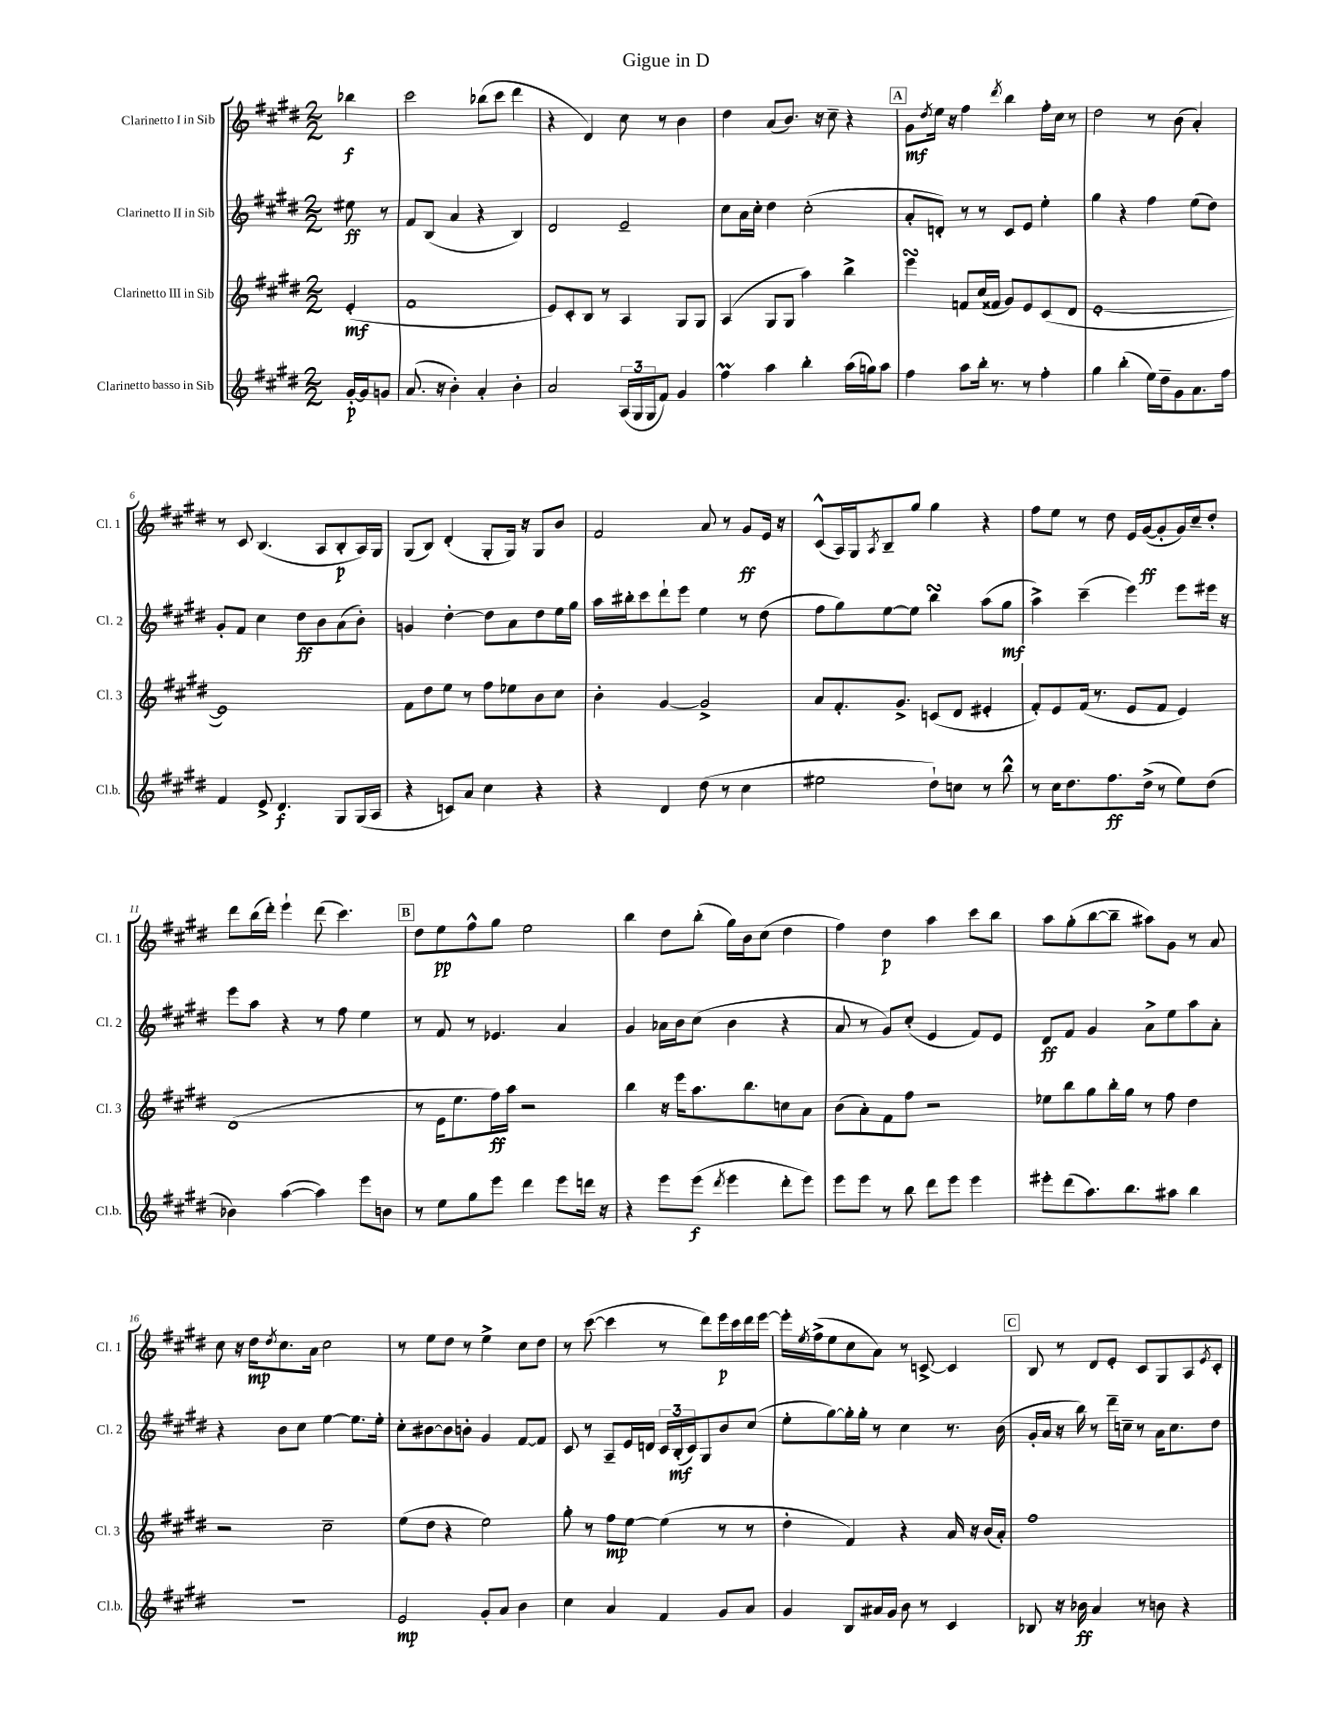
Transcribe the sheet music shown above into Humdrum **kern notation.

**kern	**kern	**kern	**kern
*staff4	*staff3	*staff2	*staff1
*clefG2	*clefG2	*clefG2	*clefG2
*k[f#c#g#d#]	*k[f#c#g#d#]	*k[f#c#g#d#]	*k[f#c#g#d#]
*M2/2	*M2/2	*M2/2	*M2/2
[16g#'	(4e'	8ee#	4bb-
16g#]	.	.	.
8g	.	8r	.
=	=	=	=
(8.a	1f#	8f#	2ccc#
.	.	(8B	.
16r	.	.	.
4b')	.	4a	.
4a'	.	4r	(8bb-
.	.	.	8ccc#
4b'	.	4B)	4ddd#
=	=	=	=
2a	8e)	2d#	4r
.	8c#'	.	.
.	8B	.	4d#)
.	8r	.	.
(24A	4A	2e~	8cc#
24G#	.	.	.
24G#	.	.	.
8f#)	.	.	8r
4g#	8G#	.	4b
.	8G#	.	.
=	=	=	=
4ff#	(4A	8cc#	4dd#
.	.	16a	.
.	.	16cc#'	.
4aa	8G#	4dd#	(8a
.	8G#	.	8.b)
4bb'	4aa)	(2cc#'	.
.	.	.	16r
.	.	.	8cc#~
(16aa	4bb^	.	4r
16gg)	.	.	.
8aa	.	.	.
=	=	=	=
4ff#	4eee	8a'	8g#
.	.	.	8qdd#
.	.	8d')	16ee
.	.	.	16r
8aa	8f	8r	4ff#
16bb'	(16cc#	8r	.
8.r	16f##	.	.
.	.	.	8qddd#
.	8g#)	8c#	4bb
8r	8e	8e	.
4ff#'	(8c#	4ee'	16ff#'
.	.	.	16cc#
.	8d#	.	8r
=	=	=	=
4gg#	[1e'	4gg#	2dd#
(4bb'	.	4r	.
16ee)	.	4ff#	8r
16dd#~	.	.	.
8g#	.	.	(8b
8.a	.	(8ee	4a')
.	.	8dd#)	.
16ff#	.	.	.
=	=	=	=
4f#	1e])	8g#'	8r
.	.	8f#	8c#
8e^	.	4cc#	(4.B
4.d#	.	.	.
.	.	8dd#	.
.	.	8b	8A
8G#	.	(8a	8B'
(16G#	.	8b')	16A)
16A	.	.	16G#
=	=	=	=
4r	8f#	4g	(8G#
.	8dd#	.	8B)
8c)	8ee	[4dd#'	(4d#'
8a	8r	.	.
4cc#	8ff#	8dd#]	8G#'
.	8ee-	8a	16G#)
.	.	.	16r
4r	8b	8dd#	8G#
.	8cc#	16ee	8b
.	.	16gg#	.
=	=	=	=
4r	4b'	16aa	2f#
.	.	16bb#'	.
.	.	8ccc#	.
4d#	[4g#	8ddd#`	.
.	.	8eee	.
(8dd#	2g#^]	4ee	8a
8r	.	.	8r
4cc#	.	8r	8g#
.	.	(8dd#	16e
.	.	.	16r
=	=	=	=
2ee#	8a	8ff#	(8c#^^
.	8.f#'	8gg#)	16A)
.	.	.	16G#
.	.	.	8qA
.	.	[8ee	8B~
.	8.g#^	.	.
.	.	8ee]	8gg#
8dd#`)	(8c	4bb	4gg#
8cc	8d#	.	.
8r	4e#'	(8aa	4r
8bb^^	.	8gg#	.
=	=	=	=
8r	8f#')	4aa^)	8ff#
16cc#	8e	.	8ee
8.dd#	.	.	.
.	(16f#	(4ccc#~	8r
.	8.r	.	.
8.ff#	.	.	8dd#
.	8e	4eee)	16e
(16dd#^	.	.	([16g#
8r	8f#	.	8g#']
8ee)	4e)	8eee	16g#)
.	.	.	16cc#~
(8dd#	.	16eee#	8dd#'
.	.	16r	.
=	=	=	=
4b-)	(1d#	8eee	8ddd#
.	.	8aa	(16bb
.	.	.	16ddd#')
([4aa	.	4r	4eee`
4aa])	.	8r	(8ddd#
.	.	8ff#	4.ccc#)
8eee	.	4ee	.
8b	.	.	.
=	=	=	=
8r	8r	8r	8dd#
8ee	16e	8f#	8ee
.	8.ee	.	.
8gg#	.	8r	8ff#^^
8eee	16ff#)	4.e-	8gg#
.	16aa	.	.
4ddd#	2r	.	2ee
8eee	.	4a	.
16ddd	.	.	.
16r	.	.	.
=	=	=	=
4r	4bb	4g#	4bb
8eee	16r	16a-	8dd#
.	16eee	16b	.
(8eee	8.aa	(8cc#	(8bb'
8qddd#	.	.	.
4eee	.	4b	16gg#)
.	8.bb	.	16b
.	.	.	(8cc#
8ddd#'	8cc	4r	4dd#
8eee)	8a	.	.
=	=	=	=
8eee	(8b	8a	4ff#)
8eee	8a')	8r	.
8r	8f#	8g#)	4dd#
8bb	8ff#	(8cc#'	.
8ddd#	2r	4e	4aa
8eee	.	.	.
4eee	.	8f#)	8ccc#
.	.	8e	8bb
=	=	=	=
8eee#'	8ee-	8d#	8aa
(8ddd#	8bb	8f#	(8gg#'
8.aa)	8gg#	4g#	[8bb
.	16bb'	.	8bb~]
8.bb	16gg#	.	.
.	8r	8a^	8aa#)
8aa#	8ff#	8ee	8g#
4bb	4dd#	8aa	8r
.	.	8a'	8a
=	=	=	=
1r	2r	4r	8cc#
.	.	.	16r
.	.	.	16dd#
.	.	.	8qdd#
.	.	8b	8.cc#
.	.	8cc#	.
.	.	.	16a
.	2cc#~	[4ee	2cc#
.	.	8.ee]	.
.	.	16ee'	.
=	=	=	=
2e	(8ee	8cc#'	8r
.	8dd#	[8b#	8ee
.	4r	8b#]	8dd#
.	.	8b'	8r
8g#'	2ee)	4g#	4ee^
8a	.	.	.
4b	.	[8f#	8cc#
.	.	8f#]	8dd#
=	=	=	=
4cc#	8gg#'	8c#	8r
.	8r	8r	([8ccc#
4a	8ff#	8A~	4ccc#]
.	[8ee	16e	.
.	.	16d	.
4f#	(4ee]	24c#	8r
.	.	(24B'	.
.	.	24c#)	.
.	.	8G#	8ddd#)
8g#	8r	8b	16eee
.	.	.	16ccc#
8a	8r	(8cc#	16ddd#
.	.	.	[16eee
=	=	=	=
4g#	4dd#'	8ee'	16eee']
.	.	.	8qee
.	.	.	(16ff#^
.	.	[8gg#)	8ee
8B	4f#)	16gg#']	8cc#
.	.	16gg#'	.
16a#	.	8r	8a)
16g#	.	.	.
8b	4r	4cc#	8r
8r	.	.	[8c^
4c#	16a	8.r	4c]
.	16r	.	.
.	(16b	.	.
.	16a')	(16b	.
=	=	=	=
8B-	1ff#	16g#'	8B
.	.	16a	.
16r	.	16r	8r
16b-	.	16bb)	.
4a	.	8r	8d#
.	.	16ddd#~	8e'
.	.	16cc~	.
8r	.	8r	8c#
8b	.	16a	8G#
.	.	8.cc	.
4r	.	.	8A
.	.	.	8qe
.	.	8dd#	8c#'
==	==	==	==
*-	*-	*-	*-
